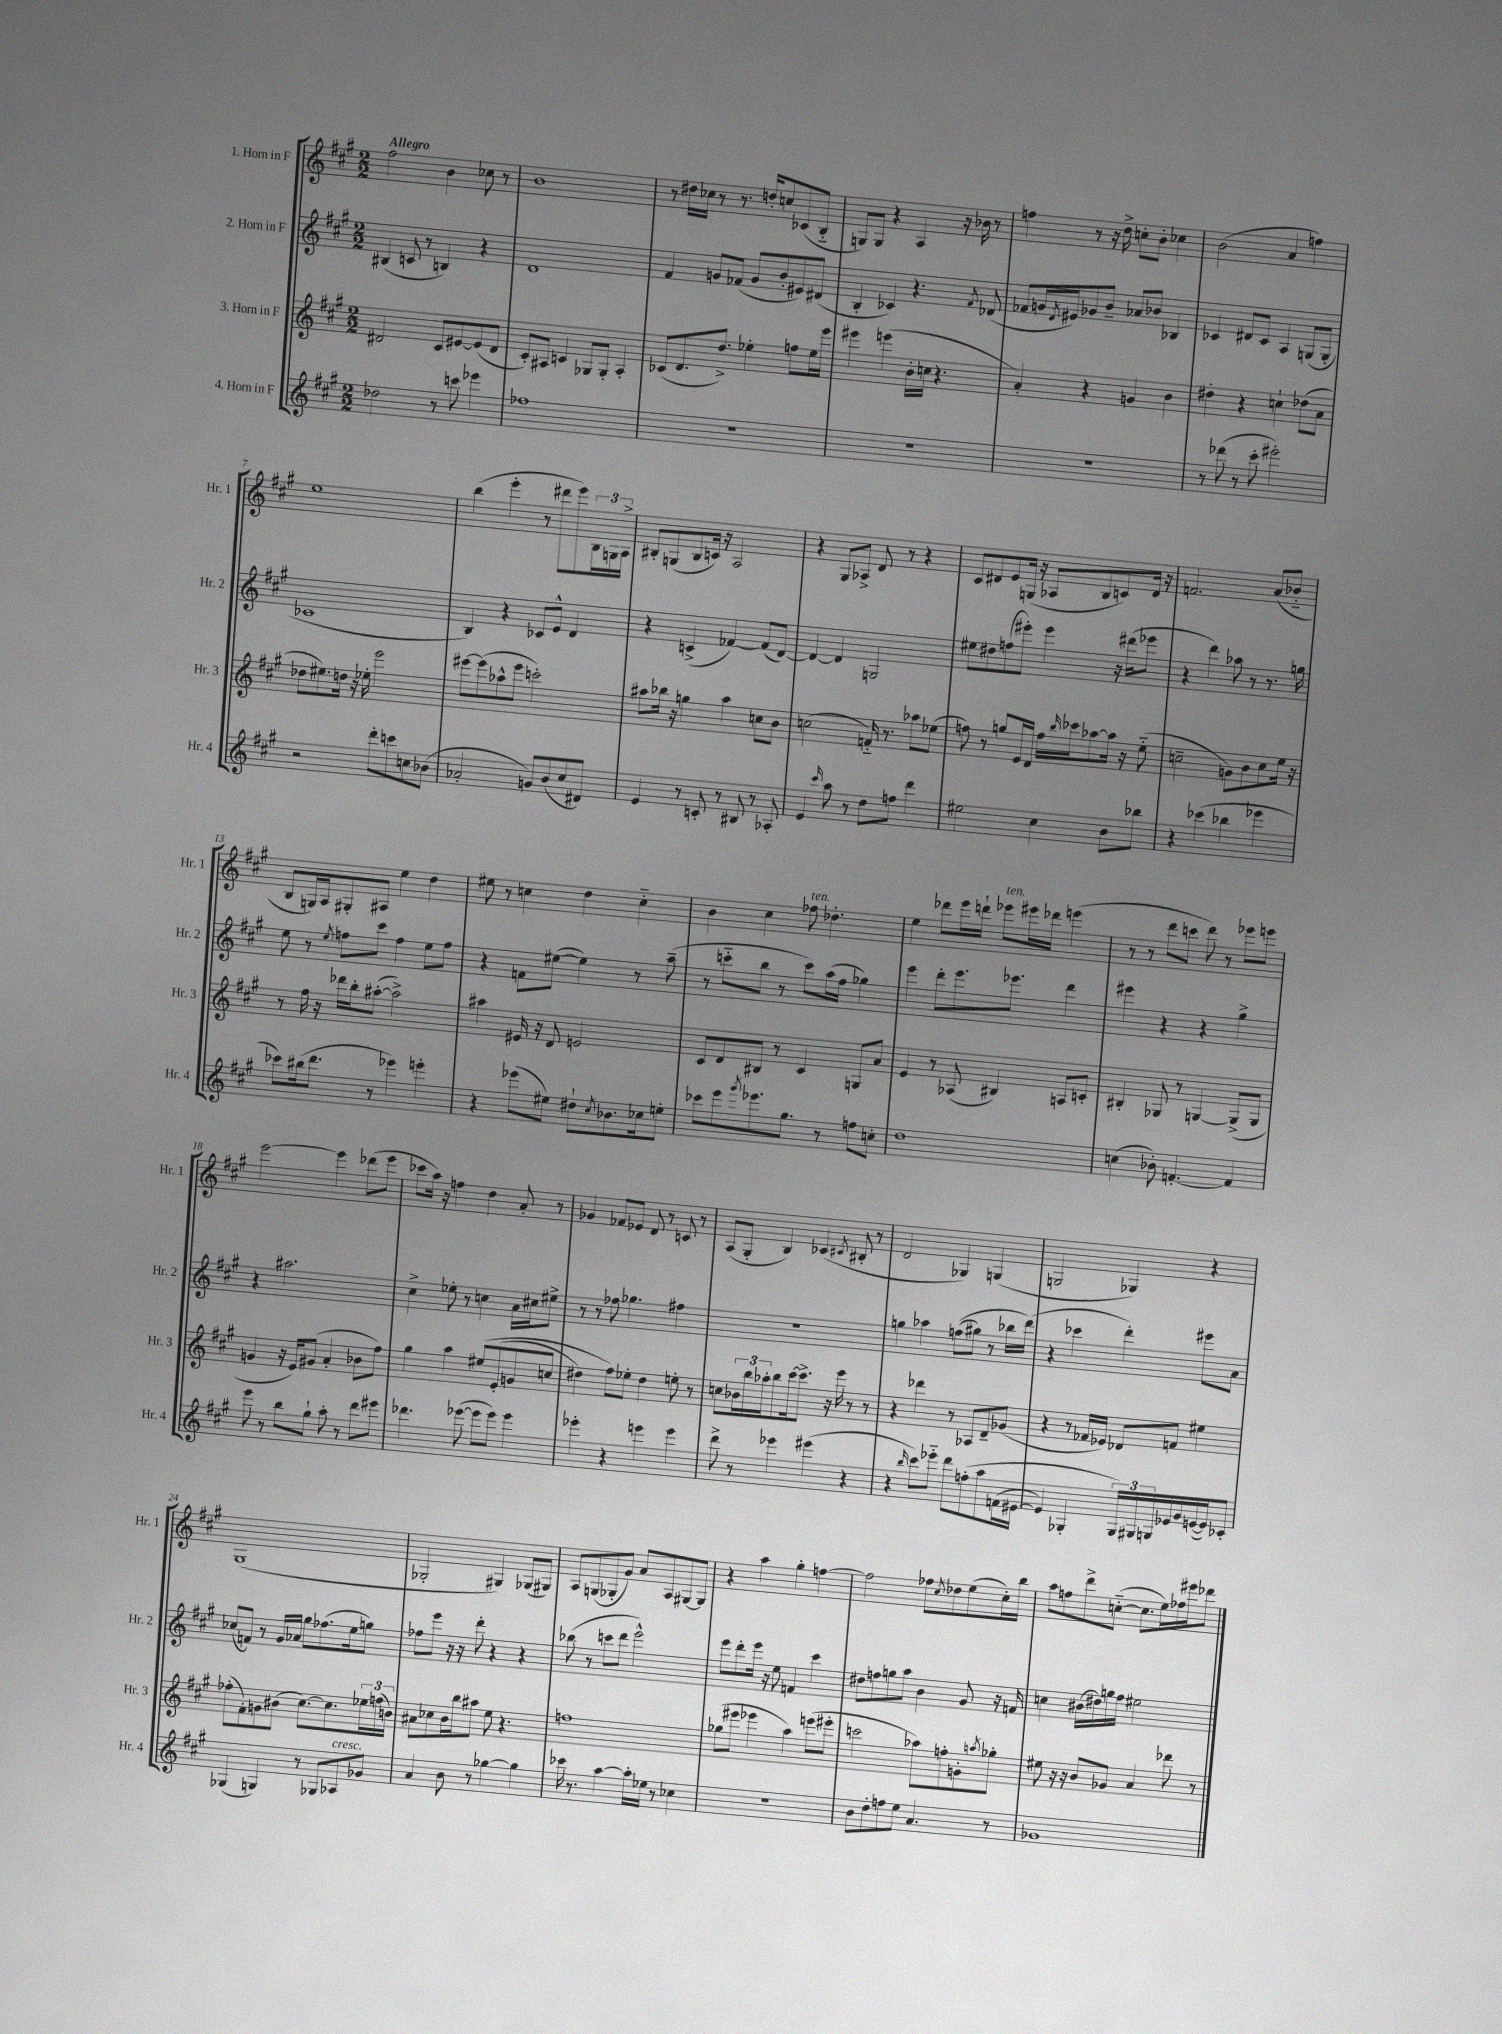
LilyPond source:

<<
\new StaffGroup <<
\new Staff = "s0" \with { instrumentName = "1. Horn in F" shortInstrumentName = "Hr. 1" } {
    \clef treble \key a \major \numericTimeSignature \time 2/2 \tempo "Allegro"
    fis''2 b'4 ces''8 r8 |
    b'1 |
    r8 dis''16 ces''16 r8 r8. d''16-. c''8 ces'8( b8-_ |
    g8) g8 r4 a4 r16 bes'16 r8 |
    f''4 r8 r16 d''16-> c''8-. b'8-. ces''4 |
    b'2( a'4 f''4) |
    e''1 |
    b''4( e'''4-. r8 dis'''8 e'''8) \tuplet 3/2 { b16 g16 a16-> } |
    bis8-. g8( bis8 c'16) r16 a2 |
    r4 gis8 aes8-> d'8 r8 r4 |
    cis'8 dis'8 e'8 g16( r16 aes8 b8 c'8) dis'16 r16 |
    f'2. a'8( bes'8-_ |
    b8 g16) a16 gis8-. ais8 e''4 d''4 |
    eis''8 r8 c''4 d''4 c''4-_ |
    b'4 cis''4 fes''8^\markup { \italic "ten." } des''4.-. |
    e''4 des'''8 e'''16 d'''16-! ees'''8^\markup { \italic "ten." } eis'''16 des'''16 e'''4( |
    r8 r8 d'''8 c'''8 d'''8) r8 ees'''8 e'''8 |
    e'''2~ e'''4 des'''8( e'''8 |
    ces'''8 a''16) r16 f''4 d''4 a'8-. r8 |
    ges'4 fes'8 ees'8 d'8 r8 c'8 r8 |
    a8( gis8-. b4) ces'4( \acciaccatura { cis'8 } bis8-. r8 |
    d'2 ges4) g4( |
    g2 ges4) r4 |
    gis1( |
    ges2-. gis4) ges8( gis8) |
    a8 g8( ges8-. gis'8) a'8 a8 gis8~ gis8 |
    r4 a''4 gis''4-. f''4~ |
    f''2 fes''8 \acciaccatura { cis''8 } des''8 e''8( cis''16-.) b''16 |
    a''8 f''8 d'''8-> c''8~-_( c''8. e''16) fes''16 eis'''16 des'''8 \bar "|." |
}
\new Staff = "s1" \with { instrumentName = "2. Horn in F" shortInstrumentName = "Hr. 2" } {
    \clef treble \key a \major \numericTimeSignature \time 2/2
    bis4( c'8 r8 b4) r4 |
    d'1 |
    fis'4 g'8 fes'8( g'8 b'8-. eis'8) dis'8( |
    b4-. ces'4) r4. \acciaccatura { fis'8 } des'8( |
    fes'8 g'16 \acciaccatura { d'8 } eis'16) ges'8 b'8-- aes'8 bes'8 bes4 |
    ces'4 dis'8 ces'8 a4 g8( g8-. |
    ces'1 |
    b4) r4 ces'8 e'8-^ d'4 |
    r4 c'4->( fes'4~) fes'8( d'8~) |
    d'4~ d'4 g2 |
    eis''8 dis''8 f''8( eis'''8-.) eis'''4 r16 dis'''16( ees'''8 |
    r4 d'''4) aes''8 r8 r8. g''16 |
    e''8 r8 \acciaccatura { e''8 } f''8 cis'''8 f''4 e''8 f''8 |
    r4 f'8 eis''8~( eis''4) r8 a''8--( |
    r8 c'''8-_ b''8 r8 c'''8) a''16( fis''16 ges''4) |
    e'''4 d'''8-. e'''8. ees'''8. d'''4 |
    eis'''4 r4 r4 gis''4-> |
    r4 ais''2. |
    cis''4-> ees''8-. r8 c''4 a'16 cis''16 eis''8-> |
    r8 r8 fes''8 ges''4. fis''4 |
    r1 |
    g''4 aes''4 f''8(\( gis''8) r8 bes''16 d'''16(\) |
    r4 ces'''4 d'''4-.) eis'''8 a'8 |
    ces''8( f'8) r8 gis'16 aes'16 gis''8 fes''8.( e''16 g''8) |
    fes''8 e'''8 r16 r16 d'''8-. r4 r4 |
    bes''8( r8 c'''8 d'''8 e'''2-^) |
    e'''8 d'''8-. e'''16 r16 e''8 f'4 cis'''4 |
    dis''8 f''8 g''8 a''8 b'4 gis'8 r16 f'16 |
    c''4 bis'16( dis''16) g''16 fis''16 eis''2 \bar "|." |
}
\new Staff = "s2" \with { instrumentName = "3. Horn in F" shortInstrumentName = "Hr. 3" } {
    \clef treble \key a \major \numericTimeSignature \time 2/2
    dis'2 cis'8 eis'8~ eis'8( dis'8 |
    cis'8-.) ais8 c'4 ges8 ges8-. ais4-. |
    ces'8( d'8. d''8.->) ees''4-. f''8 ees''16 e'''16 |
    eis'''4 e'''4( b'16-. c''16 r4. |
    a'4-.) r4 g'4 b'4 |
    dis''4-. r4 c''4-! des''8( a'8 |
    des''8 eis''8.) d''16 r16 ees''16-. e'''2 |
    eis'''8~ eis'''8( aes''8-^ eis'''8 c'''2-.) |
    ais''8 bes''16 r16 g''4 ais''4 c''8 b'8 |
    c''2( f'16-_) r8. aes''8 ees''8( |
    f''8) r8 g''8 e'16 d'16 f''16 \grace { b''16 } ces'''16 aes''8~ aes''16 r16 e''8-_( |
    c''2-- g'8) b'8 c''8 e''16 r16 |
    r8 fis''16 r16 des'''16 b''16-. ais''8~-.( ais''2->) |
    ais''4 eis'16 r16 d'8 e'2 |
    cis'8 d'8 bis8 r8 cis'4 g8 a'8 |
    e'4 r8 aes8( bis4) a8 c'8-. |
    bis4-. ges8 r8 g4~ g8->( g8 |
    g'4 r16 e'16) gis'8( a'4-. bes'8 fis''8) |
    gis''4 a''4 eis''8\( e'8-.( g'8 c''8 |
    dis''4) fis''8\) ees''8-. dis''4 e''8-. r8 |
    c''8 \tuplet 3/2 { bes'16 b''16 aes''16-. } b''8 cis'''16~ cis'''8.-> r16 e'''16 r8 r8 |
    r4 des'''4 r8 aes8 d'8-- ges'8( |
    r4 r8 fes'16 ees'16) des'8 f'8 eis''4 |
    fes''8-.( fis'8-.) g'8 bis'8( cis''8.~) cis''8. \tuplet 3/2 { ees''16 f''16( b'16) } |
    ais'8 ces''8 b'16 b''16 ais''8 e''8 r4. |
    f''1 |
    ges''8( eis'''8 ees'''4 a''4) e'''8( eis'''8-. |
    c'''2 aes''8) f''8-. g'8-. \acciaccatura { a''8 } ges''8-. |
    eis''8 r16 r16 b'8 ges'8 a'4 des'''8 r8 \bar "|." |
}
\new Staff = "s3" \with { instrumentName = "4. Horn in F" shortInstrumentName = "Hr. 4" } {
    \clef treble \key a \major \numericTimeSignature \time 2/2
    des''2 r8 c'''8 ees'''4 |
    fes''1 |
    R1 |
    R1 |
    R1 |
    r8 des'''8( r8 cis'''8-. eis'''2-.) |
    r2 d'''8-. c'''8 c''8 bes'8( |
    aes'2-. g'8) b'8( cis''8 dis'8) |
    e'4 r8 c'8-. r8 bis8 r8 aes8-. |
    e'4 \grace { cis'''16 } a''8 r8 d''8 f''8 d'''4 |
    eis''2 cis''4 b'8 bes''8 |
    r4 ces'''4( bes''4 ees'''4 |
    ces'''8) bis''16( d'''8. r8 ees'''4) e'''4-. |
    r4 ees'''8( eis''8) dis''8-! \acciaccatura { cis''8 } bes'8. ces''16 e''8-. |
    ces'''8 e'''8 \acciaccatura { gis'''8 } ees'''8. gis''8. r8 f''8 c''8-. |
    d''1 |
    c''4( bes'8-.) f'4.~-. f'4 |
    e'''8 r8 b''8 gis''8-! a''8-. r8 d'''8 eis'''8 |
    des'''4. ees'''8~( ees'''8 ees'''8) ees'''4 |
    ees'''4-. r4 e'''4 e'''4 |
    d'''8-> r8 ees'''4 eis'''4( r4 |
    r4 \grace { b''16 } cis'''8) ees'''8-_ d'''8 f''8-.\( a''8 f'16( eis'16~ |
    eis'4) ges4-. \tuplet 3/2 { ges16\) gis16 g16 } ees'16 gis'16 e'16~( e'16) ces'8-. |
    ges4( g4) r8 ges8 aes8^\markup { \italic "cresc." } ges'8 |
    a'4 b'8 r8 ges''4~ ges''4 |
    ces'''16 r8. a''4~ a''16-. ees''16 r8 ces''4 |
    R1 |
    b'8 d''8-. f''8 e''8 a'4. r8 |
    ges'1 \bar "|." |
}
>>
>>
